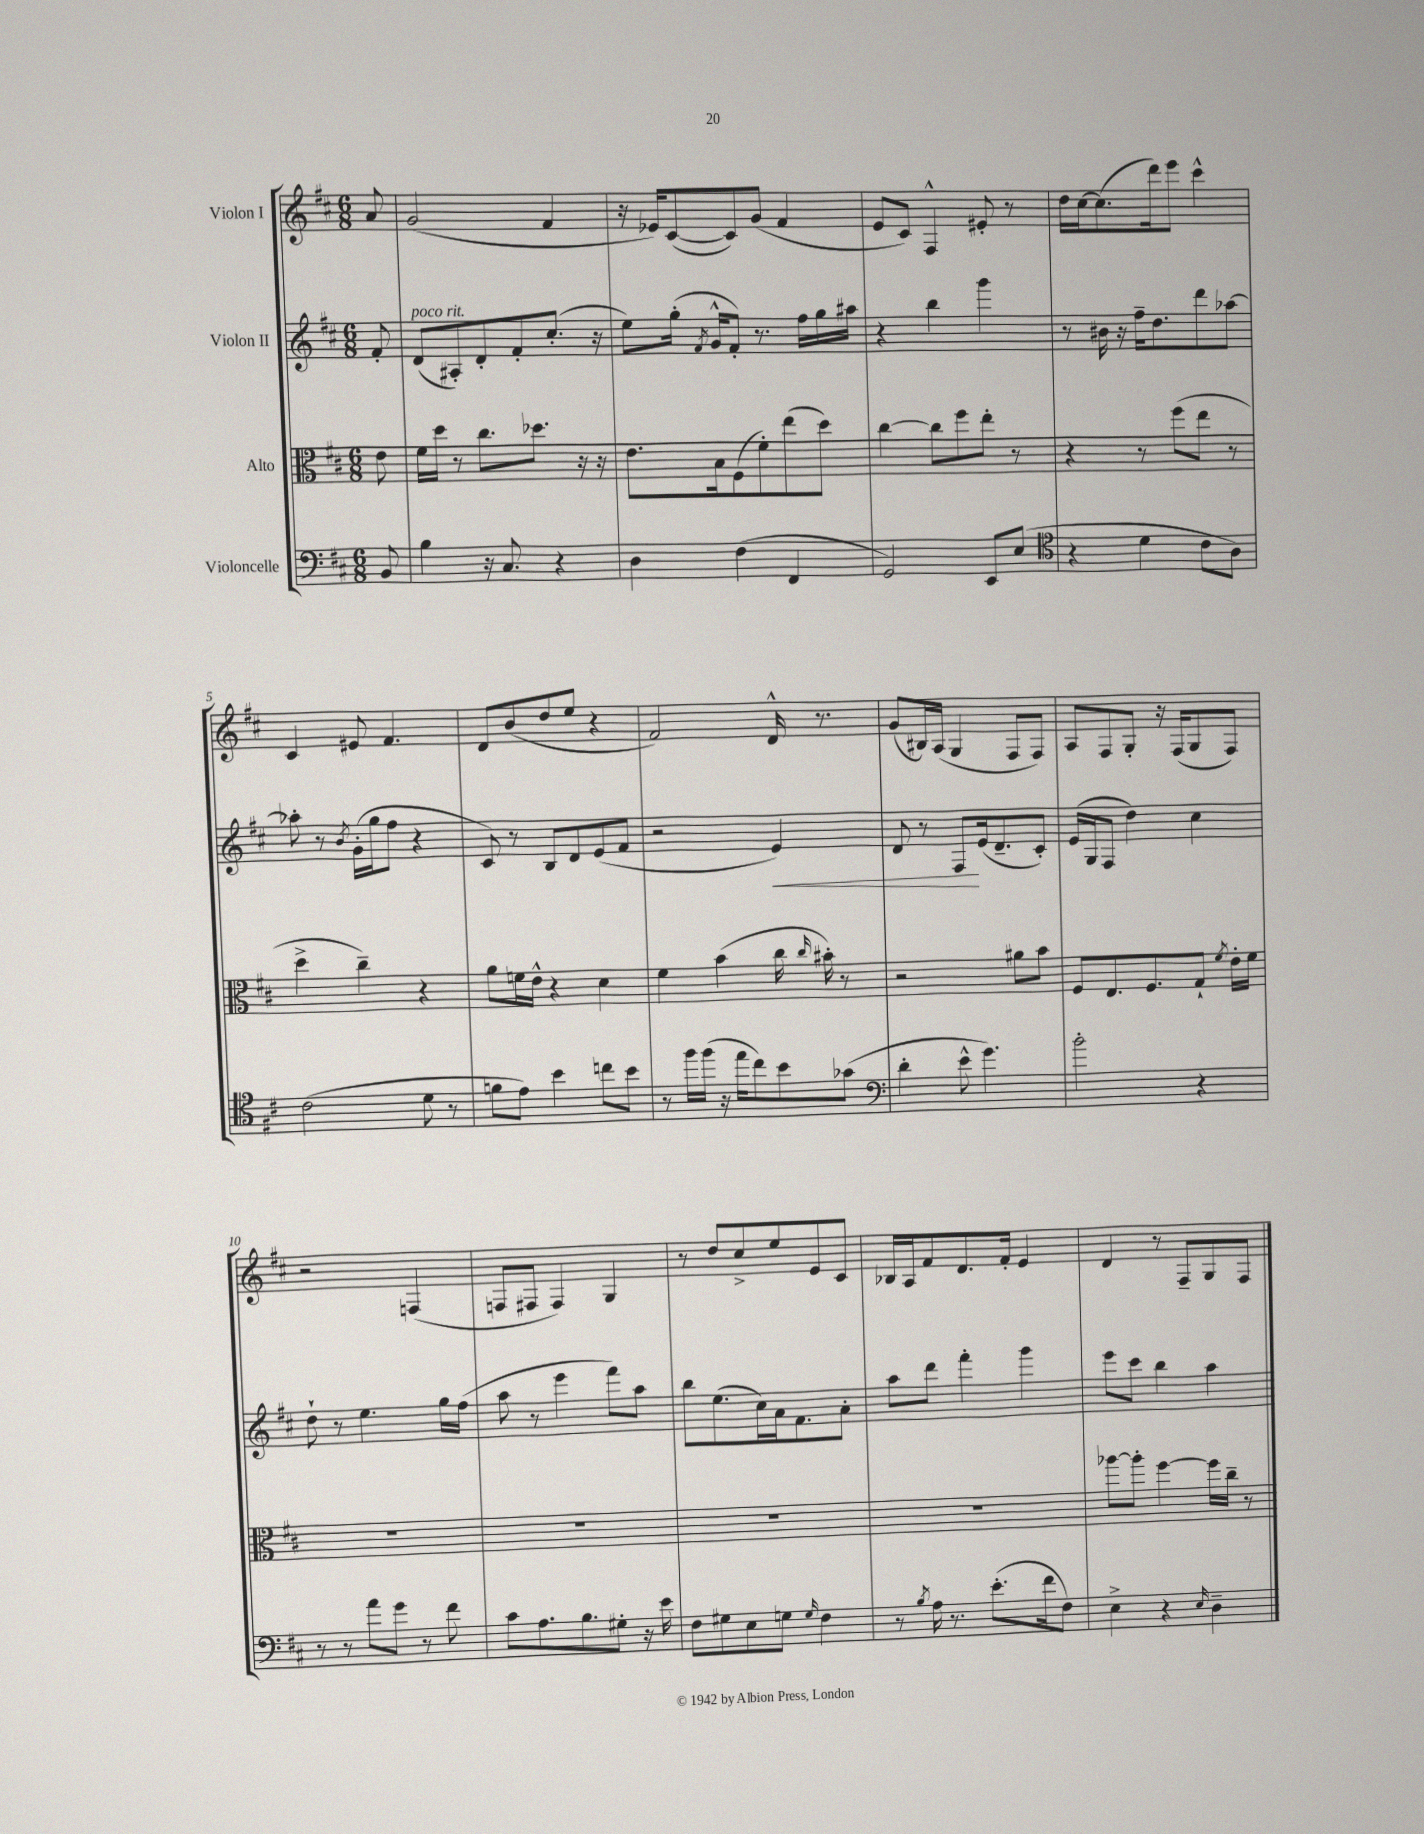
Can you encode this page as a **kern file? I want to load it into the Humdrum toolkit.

**kern	**kern	**kern	**dynam	**kern
*part4	*part3	*part2	*part2	*part1
*staff4	*staff3	*staff2	*staff2	*staff1
*I"Violoncelle	*I"Alto	*I"Violon II	*	*I"Violon I
*clefF4	*clefC3	*clefG2	*	*clefG2
*k[f#c#]	*k[f#c#]	*k[f#c#]	*	*k[f#c#]
*M6/8	*M6/8	*M6/8	*	*M6/8
=	=	=	=	=
8BB/	8e\	8f#'/	.	8a/
=1	=1	=1	=1	=1
!	!	!LO:TX:a:i:t=poco rit.	!	!
4B\	16f#\LL	(8d/L	.	(2g/
.	16dd\JJ	.	.	.
.	8r	8A#X'/)	.	.
16r	8.cc#\L	8d'/	.	.
8.C#/	.	.	.	.
.	.	8f#'/	.	.
.	8.dd-X\J	.	.	.
4r	.	(8.cc#'/J	.	4f#/
.	16r	.	.	.
.	16r	16r	.	.
=2	=2	=2	=2	=2
4D\	8.e\L	8ee\L)	.	16r
.	.	.	.	16e-X/KL)
.	.	(16gg'\Jk	.	([8c#/
.	.	8qf#/	.	.
.	16B\k	16g^^/KL	.	.
(4F#\	(8F#\	8f#'/J)	.	8c#/])
.	8f#'\)	8.r	.	(8g/J
4FF#/	(8ee\	.	.	4f#/
.	.	16ff#\LL	.	.
.	8dd\J)	16gg\	.	.
.	.	16aa#X\JJ	.	.
=3	=3	=3	=3	=3
2GG/)	[4cc#\	4r	.	8e/L
.	.	.	.	8c#/J)
.	8cc#\L]	4bb\	.	4F#^^/
.	8ff#\	.	.	.
8EE/L	8ee'\J	4ggg\	.	8e#X'/
(8E/J	8r	.	.	8r
=4	=4	=4	=4	=4
*clefC4	*	*	*	*
4r	4r	8r	.	16dd\LL
.	.	.	.	[16cc#\J
.	.	16b#X\	.	(8.cc#\]
.	.	16r	.	.
4d\	8r	16ff#~\KL	.	.
.	.	8.dd\	.	16ddd\k)
.	(8ff#\L	.	.	8eee\J
8c#\L	8ee\J	8ddd\	.	4ccc#^^\
8A\J)	8r	[8aa-X\J	.	.
!!LO:LB:g=z
=5	=5	=5	=5	=5
(2c#\	4dd^\	8aa-X'\]	.	4c#/
.	.	8r	.	.
.	.	8qb/	.	.
.	4cc#~\)	(16g'\LL	.	8e#X/
.	.	16gg\J	.	.
.	.	8ff#\J	.	4.f#/
8d\	4r	4r	.	.
8r	.	.	.	.
=6	=6	=6	=6	=6
8fn\L	8a\L	8c#/)	.	8d/L
8e\J)	16fn\L	8r	.	(8b/
.	16e^^\JJ	.	.	.
4b\	4r	8B/L	.	8dd/
.	.	8d/	.	8ee/J
8ccn\L	4d\	(8e/	.	4r
8b\J	.	8f#/J	.	.
=7	=7	=7	=7	=7
8r	4f#\	2r	.	2f#/)
16ff#\LL	.	.	.	.
(16ff#\JJ	.	.	.	.
16r	(4b\	.	.	.
16ee\KL	.	.	.	.
8cc#\)	.	.	.	.
!	!	!	!LO:HP:b	!
8b\	16cc#\	4e/)	<	16d^^/
.	16qqcc#/	.	.	.
.	16b#X'\)	.	.	8.r
(8g-X\J	8r	.	.	.
=8	=8	=8	=8	=8
*clefF4	*	*	*	*
4d'\	2r	8d/	.	(8g/L
.	.	8r	.	16B#X/L)
.	.	.	.	(16A/JJ
8e^^\	.	8F#/L	.	4G/
4.g\)	.	(16e/k	[	.
.	.	8.d~/	.	.
.	8a#X\L	.	.	8F#/L
.	8b\J	8c#'/J)	.	8F#/J)
=9	=9	=9	=9	=9
2b'\	8F#/L	(16e/LL	.	8A/L
.	.	16G/J	.	.
.	8.E/	8F#/J	.	8F#/
.	.	4dd\)	.	8G'/J
.	8.F#/	.	.	.
.	.	.	.	16r
.	.	.	.	(16F#/KL
4r	8G`/J	4cc#\	.	8G/
.	8qf#/	.	.	.
.	16e'\LL	.	.	8F#/J)
.	16f#\JJ	.	.	.
!!LO:LB:g=z
=10	=10	=10	=10	=10
8r	2.r	8dd`\	.	2r
8r	.	8r	.	.
8a\L	.	4.ee\	.	.
8g\J	.	.	.	.
8r	.	.	.	(4Fn/
8f#\	.	16gg\LL	.	.
.	.	(16ff#\JJ	.	.
=11	=11	=11	=11	=11
8c#\L	2.r	8aa\	.	8Fn/L
8.A\	.	8r	.	8F#X/J
.	.	4eee\	.	4F#/)
8.B\	.	.	.	.
8G#X'\J	.	8fff#\L)	.	4G/
16r	.	8aa\J	.	.
16e\	.	.	.	.
=12	=12	=12	=12	=12
8F#\L	2.r	8bb\L	.	8r
8G#X\	.	(8.ee\	.	8dd/L
8E\	.	.	.	8cc#^/
.	.	16cc#\L)	.	.
8Gn\J	.	16a\J	.	8ee/
.	.	8.f#\	.	.
16qqG/	.	.	.	.
4F#\	.	.	.	8e/
.	.	8a'\J	.	8c#/J
=13	=13	=13	=13	=13
8r	2.r	8aa\L	.	16B-X/LL
.	.	.	.	16A/J
8qB/	.	.	.	.
16A\	.	8ddd\J	.	8f#/
8.r	.	.	.	.
.	.	4fff#'\	.	8.d/
(8.e'\L	.	.	.	.
.	.	.	.	16f#'/Jk
.	.	4ggg\	.	4e/
16f#\k	.	.	.	.
8F#\J)	.	.	.	.
=14	=14	=14	=14	=14
4E^\	[8aa-X\L	8eee\L	.	4d/
.	8aa-'\J]	8ccc#\J	.	.
4r	[4ff#\	4bb\	.	8r
.	.	.	.	8F#~/L
16qqE/	.	.	.	.
4D~\	16ff#\LL]	4aa\	.	8G/
.	16cc#~\JJ	.	.	.
.	8r	.	.	8F#/J
==	==	==	==	==
*-	*-	*-	*-	*-
